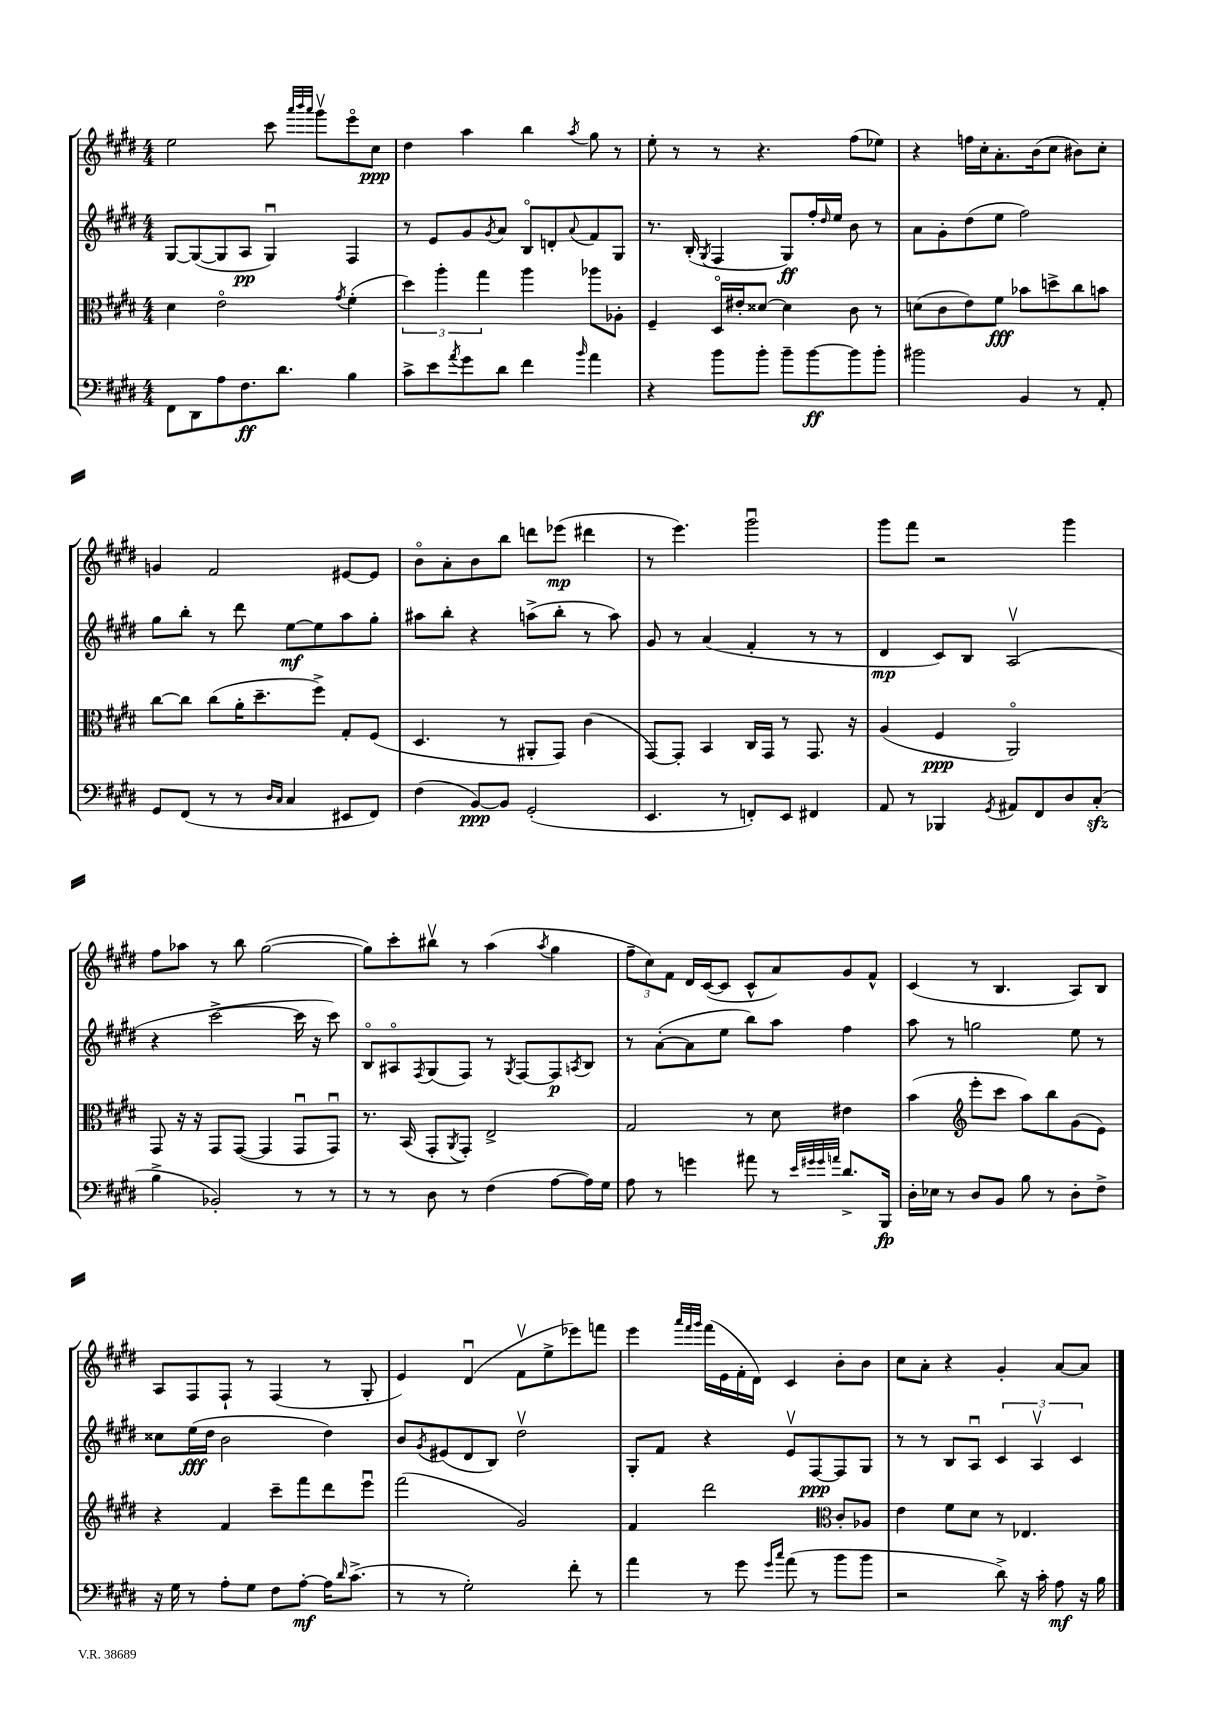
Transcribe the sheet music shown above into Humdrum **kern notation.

**kern	**dynam	**kern	**dynam	**kern	**dynam	**kern	**dynam
*part4	*part4	*part3	*part3	*part2	*part2	*part1	*part1
*staff4	*staff4	*staff3	*staff3	*staff2	*staff2	*staff1	*staff1
*clefF4	*	*clefC3	*	*clefG2	*	*clefG2	*
*k[f#c#g#d#]	*	*k[f#c#g#d#]	*	*k[f#c#g#d#]	*	*k[f#c#g#d#]	*
*M4/4	*	*M4/4	*	*M4/4	*	*M4/4	*
=81	=81	=81	=81	=81	=81	=81	=81
8FF#\L	.	4d#\	.	[8G#/L	.	2ee\	.
8DD#\	.	.	.	(8G#/_	.	.	.
8A\	.	2e\	.	8G#/]	.	.	.
8.F#\	ff	.	.	8A/J	pp	.	.
.	.	.	.	4G#u/)	.	8ccc#\	.
8.d#\J	.	.	.	.	.	.	.
.	.	.	.	.	.	32qqaaa/LLL	.
.	.	.	.	.	.	32qqbbb/	.
.	.	.	.	.	.	32qqaaa/JJJ	.
.	.	.	.	.	.	8ggg#v\L	.
.	.	8qg#/	.	.	.	.	.
4B\	.	(4f#'\	.	4F#/	.	8eee\	.
.	.	.	.	.	.	8cc#\J	ppp
=82	=82	=82	=82	=82	=82	=82	=82
8c#^\L	.	6dd#\)	.	8r	.	4dd#\	.
8e\	.	.	.	8e/L	.	.	.
.	.	6aa'\	.	.	.	.	.
8qa/	.	.	.	.	.	.	.
8g#\	.	.	.	8g#/	.	4aa\	.
.	.	6gg#\	.	.	.	.	.
.	.	.	.	8qg#/	.	.	.
8d#\J	.	.	.	8a/J	.	.	.
4f#\	.	4aa\	.	8B/L	.	4bb\	.
.	.	.	.	8dn'/	.	.	.
16qqb/	.	.	.	8qqa/	.	8qaa/	.
4a\	.	8aa-X\L	.	8f#/	.	8gg#\	.
.	.	8A-X'\J	.	8G#/J	.	8r	.
=83	=83	=83	=83	=83	=83	=83	=83
4r	.	4F#~/	.	8.r	.	8ee'\	.
.	.	.	.	.	.	8r	.
.	.	.	.	(16B'/	.	.	.
.	.	.	.	8qG#/	.	.	.
8b\L	.	16D#/LL	.	4F#/	.	8r	.
.	.	16e#X'/J	.	.	.	.	.
8b'\J	.	[8d##X/J	.	.	.	4.r	.
8b~\L	.	4d##\]	.	8G#/L)	ff	.	.
[8b\	ff	.	.	16ff#'/L	.	.	.
.	.	.	.	16qqdd#/	.	.	.
.	.	.	.	16ee/JJ	.	.	.
8b\]	.	8c#\	.	8b\	.	(8ff#\L	.
8b'\J	.	8r	.	8r	.	8ee-X\J)	.
=84	=84	=84	=84	=84	=84	=84	=84
2b#X\	.	(8dn\L	.	8a\L	.	4r	.
.	.	8c#\	.	8g#'\	.	.	.
.	.	8e\)	.	(8dd#\	.	16ffn\LL	.
.	.	.	.	.	.	16cc#'\J	.
.	.	8f#\J	fff	8ee\J	.	8.a'\	.
4BB/	.	8b-X\L	.	2ff#\)	.	.	.
.	.	.	.	.	.	(16b\k	.
.	.	8ddn^\	.	.	.	8cc#\J	.
8r	.	8cc#\	.	.	.	8b#X\L)	.
8AA'/	.	8bn\J	.	.	.	8cc#'\J	.
!!LO:LB:g=z
=85	=85	=85	=85	=85	=85	=85	=85
8GG#/L	.	[8cc#\L	.	8gg#\L	.	4gn/	.
(8FF#/J	.	8cc#\J]	.	8bb'\J	.	.	.
8r	.	(8cc#\L	.	8r	.	2f#/	.
8r	.	16a'\K	.	8ddd#\	.	.	.
.	.	8.dd#~\	.	.	.	.	.
16qqD#/LL	.	.	.	.	.	.	.
16qqC#/JJ	.	.	.	.	.	.	.
4C#/	.	.	.	[8ee\L	mf	.	.
.	.	8ff#^\J)	.	8ee\]	.	.	.
8EE#X/L	.	8G#'/L	.	8aa\	.	[8e#X/L	.
8FF#/J)	.	(8F#/J	.	8gg#'\J	.	8e#/J]	.
=86	=86	=86	=86	=86	=86	=86	=86
(4F#\	.	4.D#/	.	8aa#X\L	.	8b\L	.
.	.	.	.	8bb'\J	.	8a'\	.
[8BB/L)	ppp	.	.	4r	.	8b\	.
8BB/J]	.	8r	.	.	.	8bb\J	.
(2GG#'/	.	8AA#X'/L	.	(8aan^\L	.	8dddn\L	.
.	.	8GG#/J)	.	8bb'\J	.	(8eee-X\J	mp
.	.	(4c#\	.	8r	.	4ddd#X\	.
.	.	.	.	8aa\)	.	.	.
=87	=87	=87	=87	=87	=87	=87	=87
4.EE/	.	[8GG#/L)	.	8g#/	.	8r	.
.	.	8GG#'/J]	.	8r	.	4.eee\)	.
.	.	4BB/	.	(4a/	.	.	.
8r	.	.	.	.	.	.	.
8FFn'/L)	.	16C#/LL	.	4f#'/	.	2ggg#u\	.
.	.	16GG#/JJ	.	.	.	.	.
8EE/J	.	8r	.	.	.	.	.
4FF#X/	.	8.GG#/	.	8r	.	.	.
.	.	.	.	8r	.	.	.
.	.	16r	.	.	.	.	.
=88	=88	=88	=88	=88	=88	=88	=88
8AA/	.	(4A/	.	4d#/	mp	8ggg#\L	.
8r	.	.	.	.	.	8fff#\J	.
4BBB-X/	.	4F#/	ppp	8c#/L)	.	2r	.
.	.	.	.	8B/J	.	.	.
8qGG#/	.	.	.	.	.	.	.
8AA#X/L	.	2AA/)	.	(2Av/	.	.	.
8FF#/	.	.	.	.	.	.	.
8D#/	.	.	.	.	.	4ggg#\	.
(8C#zz'/J	.	.	.	.	.	.	.
!!LO:LB:g=z
=89	=89	=89	=89	=89	=89	=89	=89
4B^\	.	8GG#/	.	4r	.	8ff#\L	.
.	.	16r	.	.	.	8aa-X\J	.
.	.	16r	.	.	.	.	.
2BB-X'/)	.	8GG#/L	.	[2ccc#^\	.	8r	.
.	.	([8GG#/J	.	.	.	8bb\	.
.	.	4GG#/]	.	.	.	([2gg#\	.
8r	.	8GG#u/L	.	16ccc#\]	.	.	.
.	.	.	.	16r	.	.	.
8r	.	8GG#u/J)	.	8ccc#\)	.	.	.
=90	=90	=90	=90	=90	=90	=90	=90
8r	.	8.r	.	8B/L	.	8gg#\L])	.
8r	.	.	.	8A#X/	.	8ccc#'\	.
.	.	(16BB/	.	.	.	.	.
.	.	.	.	8qF#/	.	.	.
8D#\	.	8GG#'/L	.	(8G#/	.	8bb#Xv\J	.
.	.	8qAA/	.	.	.	.	.
8r	.	8GG#'/J)	.	8F#/J)	.	8r	.
(4F#\	.	2E^/	.	8r	.	(4aa\	.
.	.	.	.	8qG#/	.	.	.
.	.	.	.	[8F#/L	.	.	.
.	.	.	.	.	.	8qaa/	.
[8A\L	.	.	.	8F#/]	p	4gg#\	.
.	.	.	.	8qAn/	.	.	.
16A\L])	.	.	.	8B/J	.	.	.
16G#\JJ	.	.	.	.	.	.	.
=91	=91	=91	=91	=91	=91	=91	=91
8A\	.	2G#/	.	8r	.	12ff#~\L	.
.	.	.	.	.	.	12cc#\)	.
8r	.	.	.	([8a'\L	.	.	.
.	.	.	.	.	.	12f#\J	.
4gn\	.	.	.	8a\]	.	16d#/LL	.
.	.	.	.	.	.	([16c#/J	.
.	.	.	.	8ee\J	.	8c#/J]	.
8a#X\	.	8r	.	8bb\L)	.	8c#^^/L	.
8r	.	8d#\	.	8aa\J	.	8a/)	.
32qqe/LLL	.	.	.	.	.	.	.
32qqg#X/	.	.	.	.	.	.	.
32qqg#/	.	.	.	.	.	.	.
32qqan/JJJ	.	.	.	.	.	.	.
8.d#^/L	.	4e#X\	.	4ff#\	.	8g#/	.
.	.	.	.	.	.	8f#^^/J	.
16BBB/Jk	fp	.	.	.	.	.	.
=92	=92	=92	=92	=92	=92	=92	=92
16D#'\LL	.	(4b\	.	8aa\	.	(4c#/	.
16E-X\JJ	.	.	.	.	.	.	.
8r	.	.	.	8r	.	.	.
*	*	*clefG2	*	*	*	*	*
8D#/L	.	8eee'\L	.	2ggn\	.	8r	.
8BB/J	.	8ccc#\J	.	.	.	4.B/	.
8B\	.	8aa\L)	.	.	.	.	.
8r	.	8bb\	.	.	.	.	.
8D#'\L	.	(8g#\	.	8ee\	.	8A/L)	.
8F#^\J	.	8e\J)	.	8r	.	8B/J	.
!!LO:LB:g=z
=93	=93	=93	=93	=93	=93	=93	=93
16r	.	4r	.	8cc##X\L	.	8A/L	.
16G#\	.	.	.	.	.	.	.
8r	.	.	.	(16ee\L	fff	8F#/	.
.	.	.	.	16dd#\JJ	.	.	.
8A'\L	.	4f#/	.	2b\	.	8F#`/J	.
8G#\J	.	.	.	.	.	8r	.
8F#\L	.	8ccc#~\L	.	.	.	(4F#/	.
[8A'\J	mf	8fff#\	.	.	.	.	.
16A\KL]	.	8ddd#\	.	4dd#\)	.	8r	.
16qqd#/	.	.	.	.	.	.	.
(8.c#^\J	.	.	.	.	.	.	.
.	.	8eeeu\J	.	.	.	8G#'/	.
=94	=94	=94	=94	=94	=94	=94	=94
8r	.	(2fff#\	.	8b/L	.	4e/)	.
.	.	.	.	8qg#/	.	.	.
8r	.	.	.	(8e#X/	.	.	.
2G#'\)	.	.	.	8d#/	.	(4d#u/	.
.	.	.	.	8B/J)	.	.	.
.	.	2g#/)	.	2dd#v\	.	8f#v\L	.
.	.	.	.	.	.	8ee^\	.
8f#'\	.	.	.	.	.	8eee-X\)	.
8r	.	.	.	.	.	8fffn\J	.
=95	=95	=95	=95	=95	=95	=95	=95
4a\	.	4f#/	.	8G#'/L	.	4eee\	.
.	.	.	.	8f#/J	.	.	.
.	.	.	.	.	.	32qqaaa/LLL	.
.	.	.	.	.	.	32qqfff#/	.
.	.	.	.	.	.	32qqggg#/JJJ	.
8r	.	2ddd#\	.	4r	.	(16fff#\LL	.
.	.	.	.	.	.	16e\	.
8g#\	.	.	.	.	.	16f#'\	.
.	.	.	.	.	.	16d#\JJ)	.
16qqg#/LL	.	.	.	.	.	.	.
16qqcc#/JJ	.	.	.	.	.	.	.
(8a\	.	.	.	8ev/L	.	4c#/	.
8r	.	.	.	[8F#/	ppp	.	.
*	*	*clefC3	*	*	*	*	*
8b\L	.	8c#'/L	.	8F#/]	.	8b'\L	.
8b\J	.	8A-X/J	.	8G#/J	.	8b\J	.
=96	=96	=96	=96	=96	=96	=96	=96
2r	.	4e\	.	8r	.	8cc#\L	.
.	.	.	.	8r	.	8a'\J	.
.	.	8f#\L	.	8B/L	.	4r	.
.	.	8d#\J	.	8Au/J	.	.	.
8d#^\)	.	8r	.	6c#/	.	4g#'/	.
16r	.	4.E-X/	.	.	.	.	.
.	.	.	.	6Av/	.	.	.
16c#'\	.	.	.	.	.	.	.
8A\	mf	.	.	.	.	[8a/L	.
.	.	.	.	6c#/	.	.	.
16r	.	.	.	.	.	8a/J]	.
16B\	.	.	.	.	.	.	.
==	==	==	==	==	==	==	==
*-	*-	*-	*-	*-	*-	*-	*-
